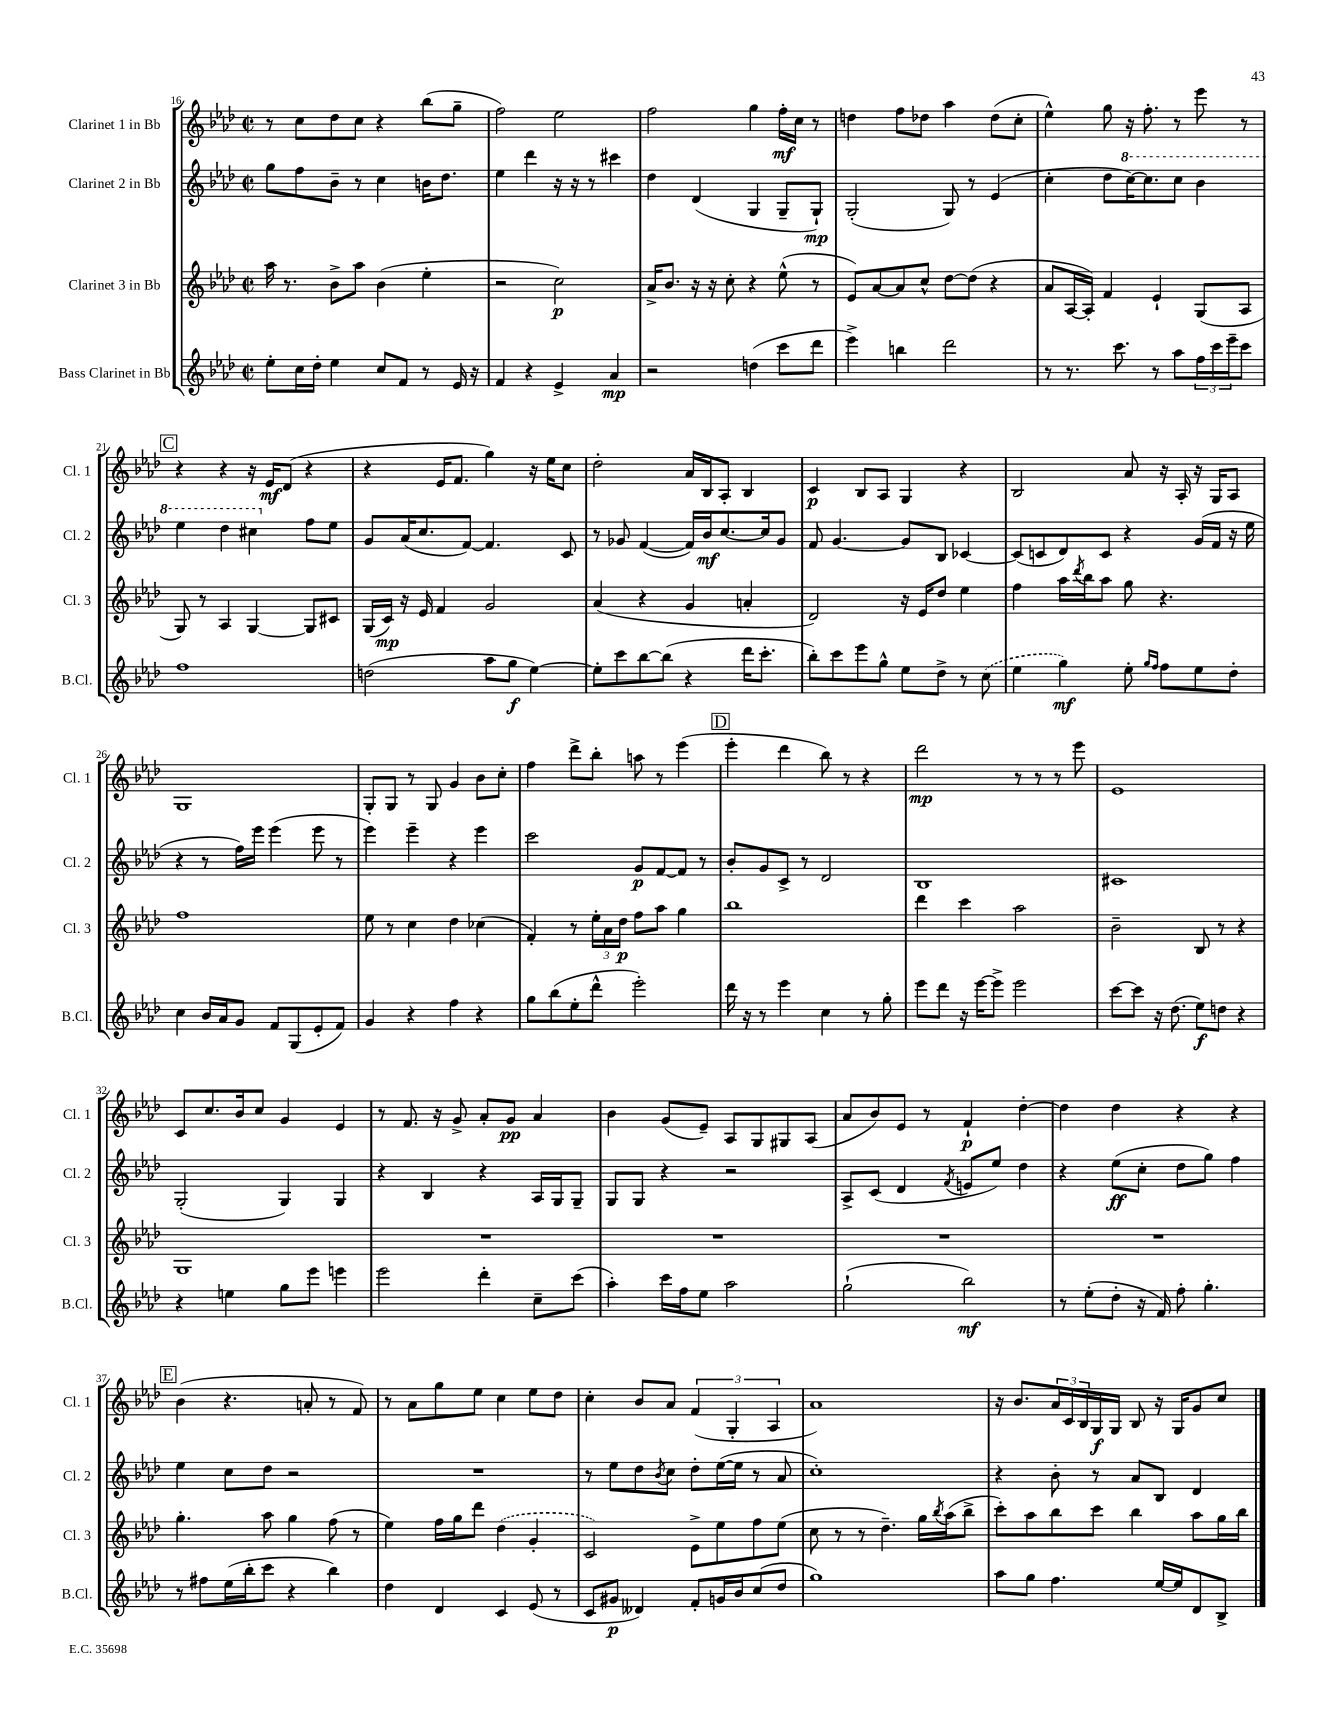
<<
\new StaffGroup <<
\new Staff = "s0" \with { instrumentName = "Clarinet 1 in Bb" shortInstrumentName = "Cl. 1" } {
    \clef treble \key aes \major \defaultTimeSignature \time 2/2
    r8 c''8 des''8 c''8 r4 bes''8( g''8-- |
    f''2) ees''2 |
    f''2 g''4 f''16-.\mf c''16 r8 |
    d''4 f''8 des''8 aes''4 des''8( c''8-. |
    ees''4-^) g''8 r16 f''8.-. r8 ees'''8 r8 |
    \mark \markup { \box "C" } r4 r4 r16 ees'16\mf des'8( r4 |
    r4 ees'16 f'8. g''4) r16 ees''16 c''8 |
    des''2-. aes'16 bes16 aes8-. bes4 |
    c'4\p bes8 aes8 g4 r4 |
    bes2 aes'8 r16 aes16-. r16 g16 aes8 |
    g1 |
    g8-. g8 r8 g8 g'4 bes'8 c''8-. |
    f''4 des'''8-> bes''8-. a''8 r8 ees'''4( |
    \mark \markup { \box "D" } ees'''4-. des'''4 bes''8) r8 r4 |
    des'''2\mp r8 r8 r8 ees'''8 |
    ees'1 |
    c'8 c''8. bes'16 c''8 g'4 ees'4 |
    r8 f'8. r16 g'8-> aes'8-. g'8\pp aes'4 |
    bes'4 g'8( ees'8--) aes8 g8 gis8 aes8( |
    aes'8 bes'8) ees'8 r8 f'4-!\p des''4~-. |
    des''4 des''4 r4 r4 |
    \mark \markup { \box "E" } bes'4( r4. a'8-. r8 f'8) |
    r8 aes'8 g''8 ees''8 c''4 ees''8 des''8 |
    c''4-. bes'8 aes'8 \tuplet 3/2 { f'4( g4-. aes4 } |
    aes'1) |
    r16 bes'8. \tuplet 3/2 { aes'16 c'16 bes16 } g16\f g16 bes8 r16 g16 g'8 c''8 \bar "|." |
}
\new Staff = "s1" \with { instrumentName = "Clarinet 2 in Bb" shortInstrumentName = "Cl. 2" } {
    \clef treble \key aes \major \defaultTimeSignature \time 2/2
    g''8 f''8 bes'8-- r8 c''4 b'16 des''8. |
    ees''4 des'''4 r16 r16 r8 cis'''4 |
    des''4 des'4( g4 g8-- g8-!\mp) |
    g2-.( g8) r8 ees'4( |
    c''4-. des''8 \ottava #1 c'''16~) c'''8. c'''8 bes''4 |
    \mark \markup { \box "C" } ees'''4 des'''4 cis'''4 \ottava #0 f''8 ees''8 |
    g'8 aes'16( c''8. f'8~) f'4. c'8 |
    r8 ges'8 f'4~( f'16) bes'16\mf c''8.~ c''16 ges'8 |
    f'8 g'4.~ g'8 bes8 ces'4~ |
    ces'8( c'8 des'8) c'8 r4 g'16( f'16 r16 ees''16 |
    r4 r8 f''16) ees'''16 ees'''4( ees'''8 r8 |
    ees'''4) ees'''4-- r4 ees'''4 |
    c'''2 g'8\p f'8~ f'8 r8 |
    \mark \markup { \box "D" } bes'8-. g'8 c'8-> r8 des'2 |
    bes1 |
    cis'1 |
    g2-.( g4) g4 |
    r4 bes4 r4 aes16 g16 g8-- |
    g8 g8 r4 r2 |
    aes8-> c'8( des'4 \acciaccatura { f'8 } e'8 ees''8) des''4 |
    r4 ees''8\ff( c''8-. des''8 g''8) f''4 |
    \mark \markup { \box "E" } ees''4 c''8 des''8 r2 |
    R1 |
    r8 ees''8 des''8 \acciaccatura { bes'8 } c''8 des''8-. ees''16~( ees''16 r8 aes'8 |
    c''1-.) |
    r4 bes'8-. r8 aes'8 bes8 des'4 \bar "|." |
}
\new Staff = "s2" \with { instrumentName = "Clarinet 3 in Bb" shortInstrumentName = "Cl. 3" } {
    \clef treble \key aes \major \defaultTimeSignature \time 2/2
    aes''16 r8. bes'8-> aes''8 bes'4( ees''4-. |
    r2 c''2\p) |
    aes'16-> bes'8. r16 r16 c''8-. r4 ees''8-^( r8 |
    ees'8) aes'8~ aes'8 c''8-^ des''8~ des''8( r4 |
    aes'8 aes16~ aes16-.) f'4 ees'4-! g8( aes8 |
    \mark \markup { \box "C" } g8) r8 aes4 g4~ g8 cis'8 |
    g16( c'16\mp) r16 ees'16 f'4 g'2 |
    aes'4( r4 g'4 a'4-. |
    des'2) r16 ees'16 des''8 ees''4 |
    f''4 aes''16 \acciaccatura { des'''8 } bes''16 aes''8 g''8 r4. |
    f''1 |
    ees''8 r8 c''4 des''4 ces''4( |
    f'4-.) r8 \tuplet 3/2 { ees''16-. aes'16 des''16\p } f''8 aes''8 g''4 |
    \mark \markup { \box "D" } bes''1 |
    des'''4 c'''4 aes''2 |
    bes'2-- bes8 r8 r4 |
    g1 |
    R1 |
    R1 |
    R1 |
    R1 |
    \mark \markup { \box "E" } g''4.-. aes''8 g''4 f''8( r8 |
    ees''4) f''16 g''16 des'''8 \once \slurDashed des''4( g'4-. |
    c'2) ees'8-> ees''8 f''8 ees''8( |
    c''8 r8 r8 des''4.--) g''16 \acciaccatura { bes''8 } aes''16( bes''8-> |
    c'''8-.) aes''8 bes''8 c'''8 bes''4 aes''8 g''16 bes''16 \bar "|." |
}
\new Staff = "s3" \with { instrumentName = "Bass Clarinet in Bb" shortInstrumentName = "B.Cl." } {
    \clef treble \key aes \major \defaultTimeSignature \time 2/2
    ees''8-. c''16 des''16-. ees''4 c''8 f'8 r8 ees'16 r16 |
    f'4 r4 ees'4-> aes'4\mp |
    r2 d''4( c'''8 des'''8 |
    ees'''4->) b''4 des'''2 |
    r8 r8. c'''8. r8 aes''8 \tuplet 3/2 { f''16 c'''16 ees'''16-- } c'''8 |
    \mark \markup { \box "C" } f''1 |
    d''2( aes''8 g''8\f ees''4~) |
    ees''8-. c'''8 bes''8~ bes''8( r4 des'''16 c'''8.-. |
    bes''8-.) c'''8 ees'''8 g''8-^ ees''8 des''8-> r8 \once \slurDashed c''8( |
    ees''4 g''4\mf) ees''8-. \grace { g''16 f''16 } f''8 ees''8 des''8-. |
    c''4 bes'16 aes'16 g'8 f'8 g8( ees'8-. f'8) |
    g'4 r4 f''4 r4 |
    g''8 bes''8( ees''8-. des'''8-^ ees'''2-.) |
    \mark \markup { \box "D" } des'''16 r16 r8 ees'''4 c''4 r8 g''8-. |
    ees'''8 des'''8 r16 ees'''16~ ees'''8-> ees'''2 |
    c'''8~ c'''8 r16 des''8.( ees''8\f) d''8 r4 |
    r4 e''4 g''8 ees'''8 e'''4 |
    ees'''2 des'''4-. c''8-- c'''8( |
    aes''4-.) c'''16 f''16 ees''8 aes''2 |
    g''2-!( bes''2\mf) |
    r8 ees''8-.( des''8-. r16 f'16) f''8-. g''4.-. |
    \mark \markup { \box "E" } r8 fis''8 ees''16( bes''16-. c'''8 r4 bes''4) |
    des''4 des'4 c'4 ees'8( r8 |
    c'8 gis'8\p deses'4) f'8-. g'16 bes'16 c''8( des''8 |
    g''1) |
    aes''8 g''8 f''4. ees''16~ ees''16 des'8 bes8-> \bar "|." |
}
>>
>>
\layout { \context { \Score currentBarNumber = #16 } }
